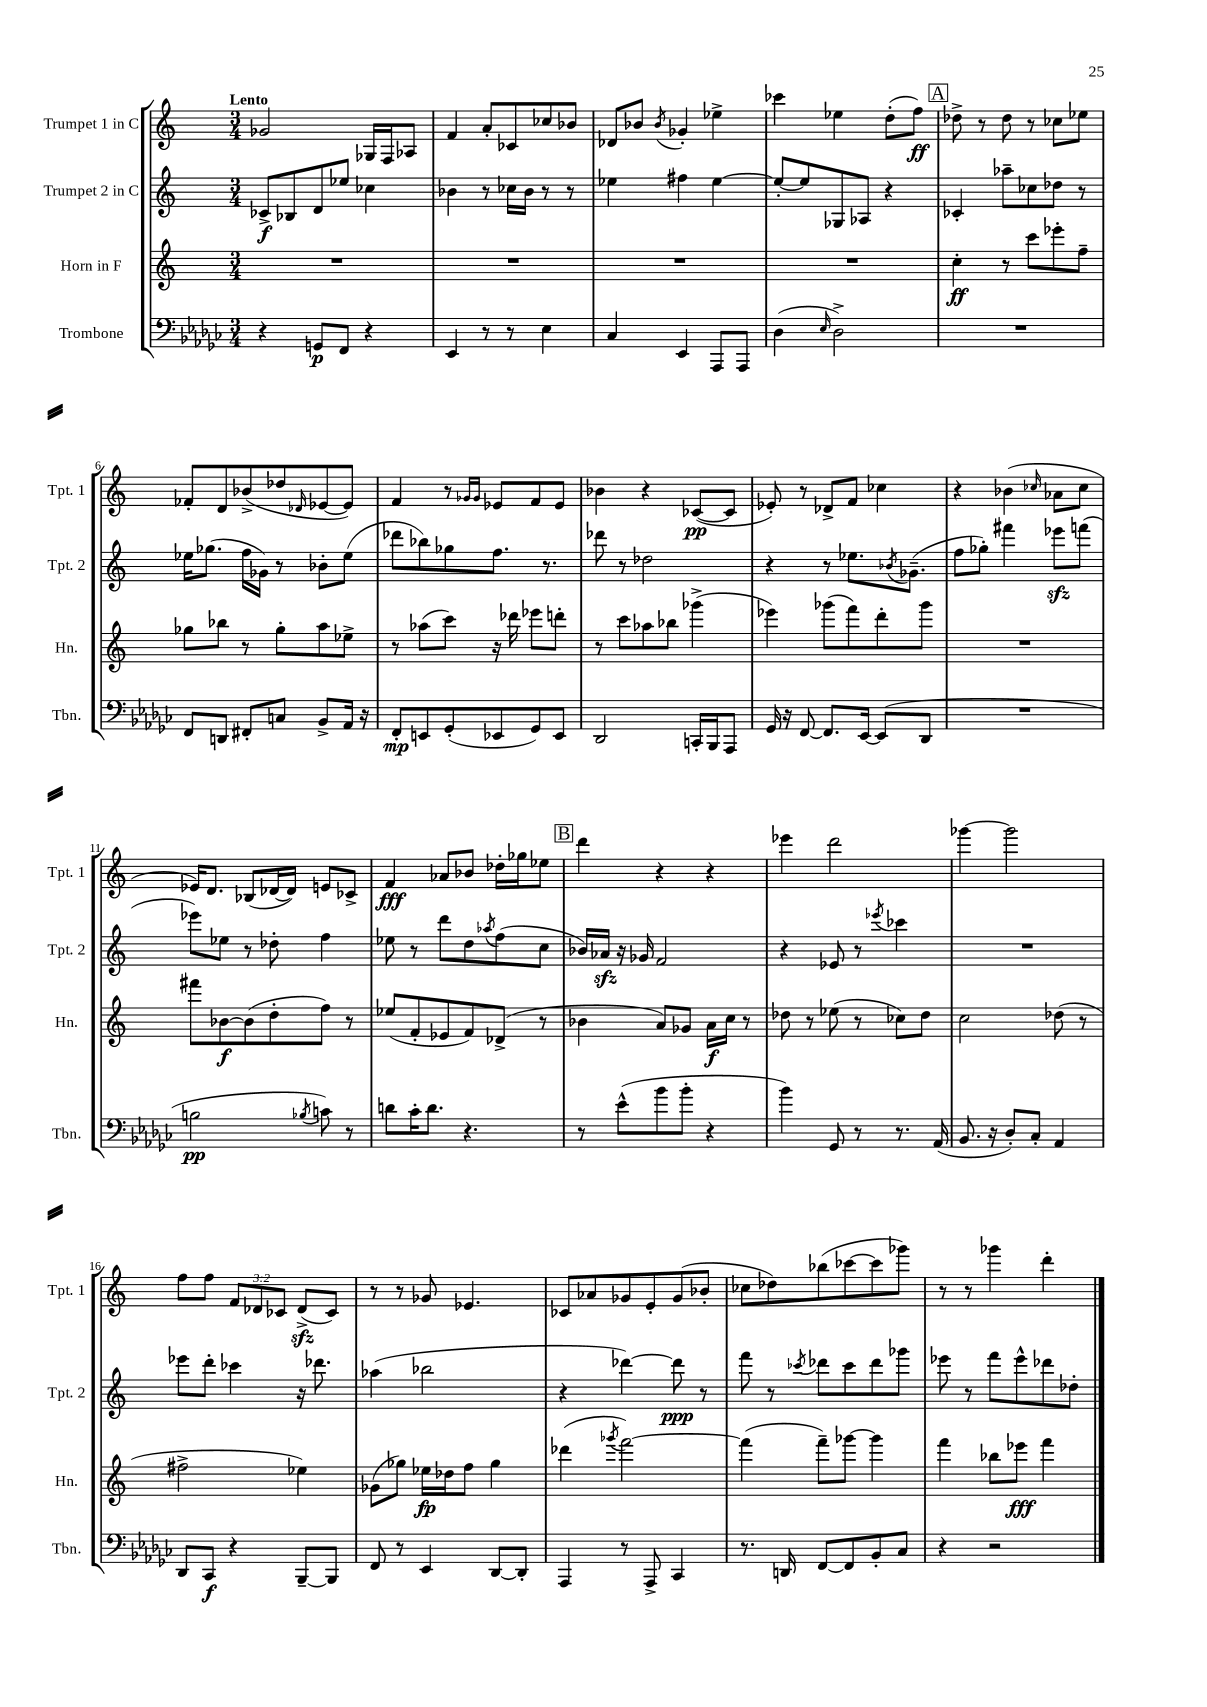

**kern	**kern	**kern	**kern
*staff4	*staff3	*staff2	*staff1
*clefF4	*clefG2	*clefG2	*clefG2
*k[b-e-a-d-g-c-]	*k[]	*k[]	*k[]
*M3/4	*M3/4	*M3/4	*M3/4
4r	2.r	8c-^/L	2g-/
.	.	8B-/	.
8GG/L	.	8d/	.
8FF/J	.	8ee-/J	.
4r	.	4cc-\	16G-/LL
.	.	.	16F/J
.	.	.	8A-/J
=	=	=	=
4EE-/	2.r	4b-\	4f/
8r	.	8r	8a'/L
8r	.	16cc-\LL	8c-/
.	.	16b-\JJ	.
4E-\	.	8r	8cc-/
.	.	8r	8b-/J
=	=	=	=
4C-/	2.r	4ee-\	8d-/L
.	.	.	8b-/J
.	.	.	8qb-/
4EE-/	.	4ff#\	4g-'/
8AAA-/L	.	[4ee-\	4ee-^\
8AAA-/J	.	.	.
=	=	=	=
(4D-\	2.r	8ee-'/_L	4ccc-\
.	.	8ee-/]	.
16qqE-/	.	.	.
2D-^\)	.	8G-/	4ee-\
.	.	8A-/J	.
.	.	4r	(8dd'\L
.	.	.	8ff\J)
=	=	=	=
2.r	4cc'\	4c-'/	8dd-^\
.	.	.	8r
.	8r	8aa-~\L	8dd-\
.	8ccc\L	8cc-\	8r
.	8eee-'\	8dd-\J	8cc-\L
.	8ff~\J	8r	8ee-\J
=	=	=	=
8FF/L	8gg-\L	16ee-\LK	8f-'/L
.	.	(8.gg-\J	.
8DD/J	8bb-\J	.	8d/
8FF#'/L	8r	16ff\LL	(8b-^/
.	.	16g-\JJ)	.
8C/J	8gg-'\L	8r	8dd-/
.	.	.	16qqd-/
8BB-^/L	8aa\	8b-'\L	[8e-/
16AA-/Jk	8ee-^\J	(8ee-\J	8e-/]J)
16r	.	.	.
=	=	=	=
8FF'/L	8r	8ddd-\L	4f/
8EE/	(8aa-\L	8bb-\)	.
(8GG-'/	8ccc\J)	8gg-\	8r
.	.	.	16qqg-/LL
.	.	.	16qqg-/JJ
8EE-/	16r	8.ff\J	8e-/L
.	16ddd-\	.	.
8GG-/)	8eee-\L	.	8f/
.	.	8.r	.
8EE-/J	8ddd'\J	.	8e-/J
=	=	=	=
2DD-/	8r	8ddd-\	4b-\
.	8ccc\L	8r	.
.	8aa-\	2dd-\	4r
.	8bb-\J	.	.
16CC'/LL	(4ggg-^\	.	([8c-/L
16BBB-/J	.	.	.
8AAA-/J	.	.	8c-/]J
=	=	=	=
16GG-/	4eee-\)	4r	8e-'/)
16r	.	.	.
[8FF/	.	.	8r
8.FF/]L	(8ggg-\L	8r	8d-^/L
.	8fff\)	8.ee-\L	8f/J
[16EE-/Jk	.	.	.
(8EE-/]L	8ddd'\	.	4cc-\
.	.	8qb-/	.
.	.	(8.g-~\J	.
8DD-/J	8ggg-\J	.	.
=	=	=	=
2.r	2.r	8ff\L	4r
.	.	8gg-'\J)	.
.	.	4fff#\	(4b-\
.	.	.	16qqcc-/
.	.	8eee-\L	8a-\L
.	.	(8fff\J	8cc-\J
=	=	=	=
2B\	8fff#\L	8eee-\L)	16e-/LK)
.	.	.	8.d/J
.	[8b-\	8ee-\J	.
.	(8b-\]	8r	(8B-/L
.	8dd'\	8dd-'\	[16d-/L
.	.	.	16d-/]JJ)
8qB-/	.	.	.
8c\)	8ff\J)	4ff\	8e/L
8r	8r	.	8c-^/J
=	=	=	=
8d\L	(8ee-/L	8ee-\	4f/
16c-'\K	8f'/	8r	.
8.d\J	.	.	.
.	8e-/	8ddd\L	8a-/L
4.r	8f/)	8dd\	8b-/J
.	.	8qaa-/	.
.	(8d-^/J	(8ff\	16dd-'\LL
.	.	.	16gg-\J
.	8r	8cc\J	8ee-\J
=	=	=	=
8r	4b-\	16b-/LL)	4ddd\
.	.	16a-/JJ	.
(8e-^^\L	.	16r	.
.	.	16g-/	.
8b-\	8a/L)	2f/	4r
8b-'\J	8g-/J	.	.
4r	16a\LL	.	4r
.	16cc\JJ	.	.
.	8r	.	.
=	=	=	=
4b-\)	8dd-\	4r	4eee-\
.	8r	.	.
8GG-/	(8ee-\	8e-/	2ddd\
8r	8r	8r	.
.	.	8qeee-/	.
8.r	8cc-\L)	4ccc-\	.
.	8dd-\J	.	.
(16AA-/	.	.	.
=	=	=	=
8.BB-/	2cc\	2.r	[4ggg-\
16r	.	.	.
8D-'/L)	.	.	2ggg-\]
8C-'/J	.	.	.
4AA-/	(8dd-\	.	.
.	8r	.	.
=	=	=	=
8DD-/L	2ff#^\	8eee-\L	8ff\L
8CC-/J	.	8ddd'\J	8ff\J
4r	.	4ccc-\	12f/L
.	.	.	12d-/
.	.	.	12c-/J
[8BBB-~/L	4ee-\)	16r	(8d-^/L
.	.	8.ddd-\	.
8BBB-/]J	.	.	8c-/J)
=	=	=	=
8FF/	(8g-\L	(4aa-\	8r
8r	8gg-\J)	.	8r
4EE-/	16ee-\LL	2bb-\	8g-/
.	16dd-\J	.	.
.	8ff\J	.	4.e-/
[8DD-/L	4gg-\	.	.
8DD-'/]J	.	.	.
=	=	=	=
4AAA-/	(4ddd-\	4r	8c-/L
.	.	.	8a-/
.	8qggg-/	.	.
8r	[2fff\)	[4ddd-\)	8g-/
8AAA-^/	.	.	8e'/
4CC-/	.	8ddd-\]	(8g-/
.	.	8r	8b-'/J
=	=	=	=
8.r	(4fff\]	8fff\	8cc-\L
.	.	8r	8dd-\)
16DD/	.	.	.
.	.	8qccc-/	.
[8FF/L	8fff~\L)	8ddd-\L	(8bb-\
8FF/]	[8ggg-\J	8ccc-\	[8ccc-\
8BB-'/	4ggg-\]	8ddd-\	8ccc-\]
8C-/J	.	8ggg-\J	8ggg-\J)
=	=	=	=
4r	4fff\	8eee-\	8r
.	.	8r	8r
2r	8bb-\L	8fff\L	4ggg-\
.	8eee-\J	8eee-^^\	.
.	4fff\	8ddd-\	4ddd'\
.	.	8dd-'\J	.
==	==	==	==
*-	*-	*-	*-
